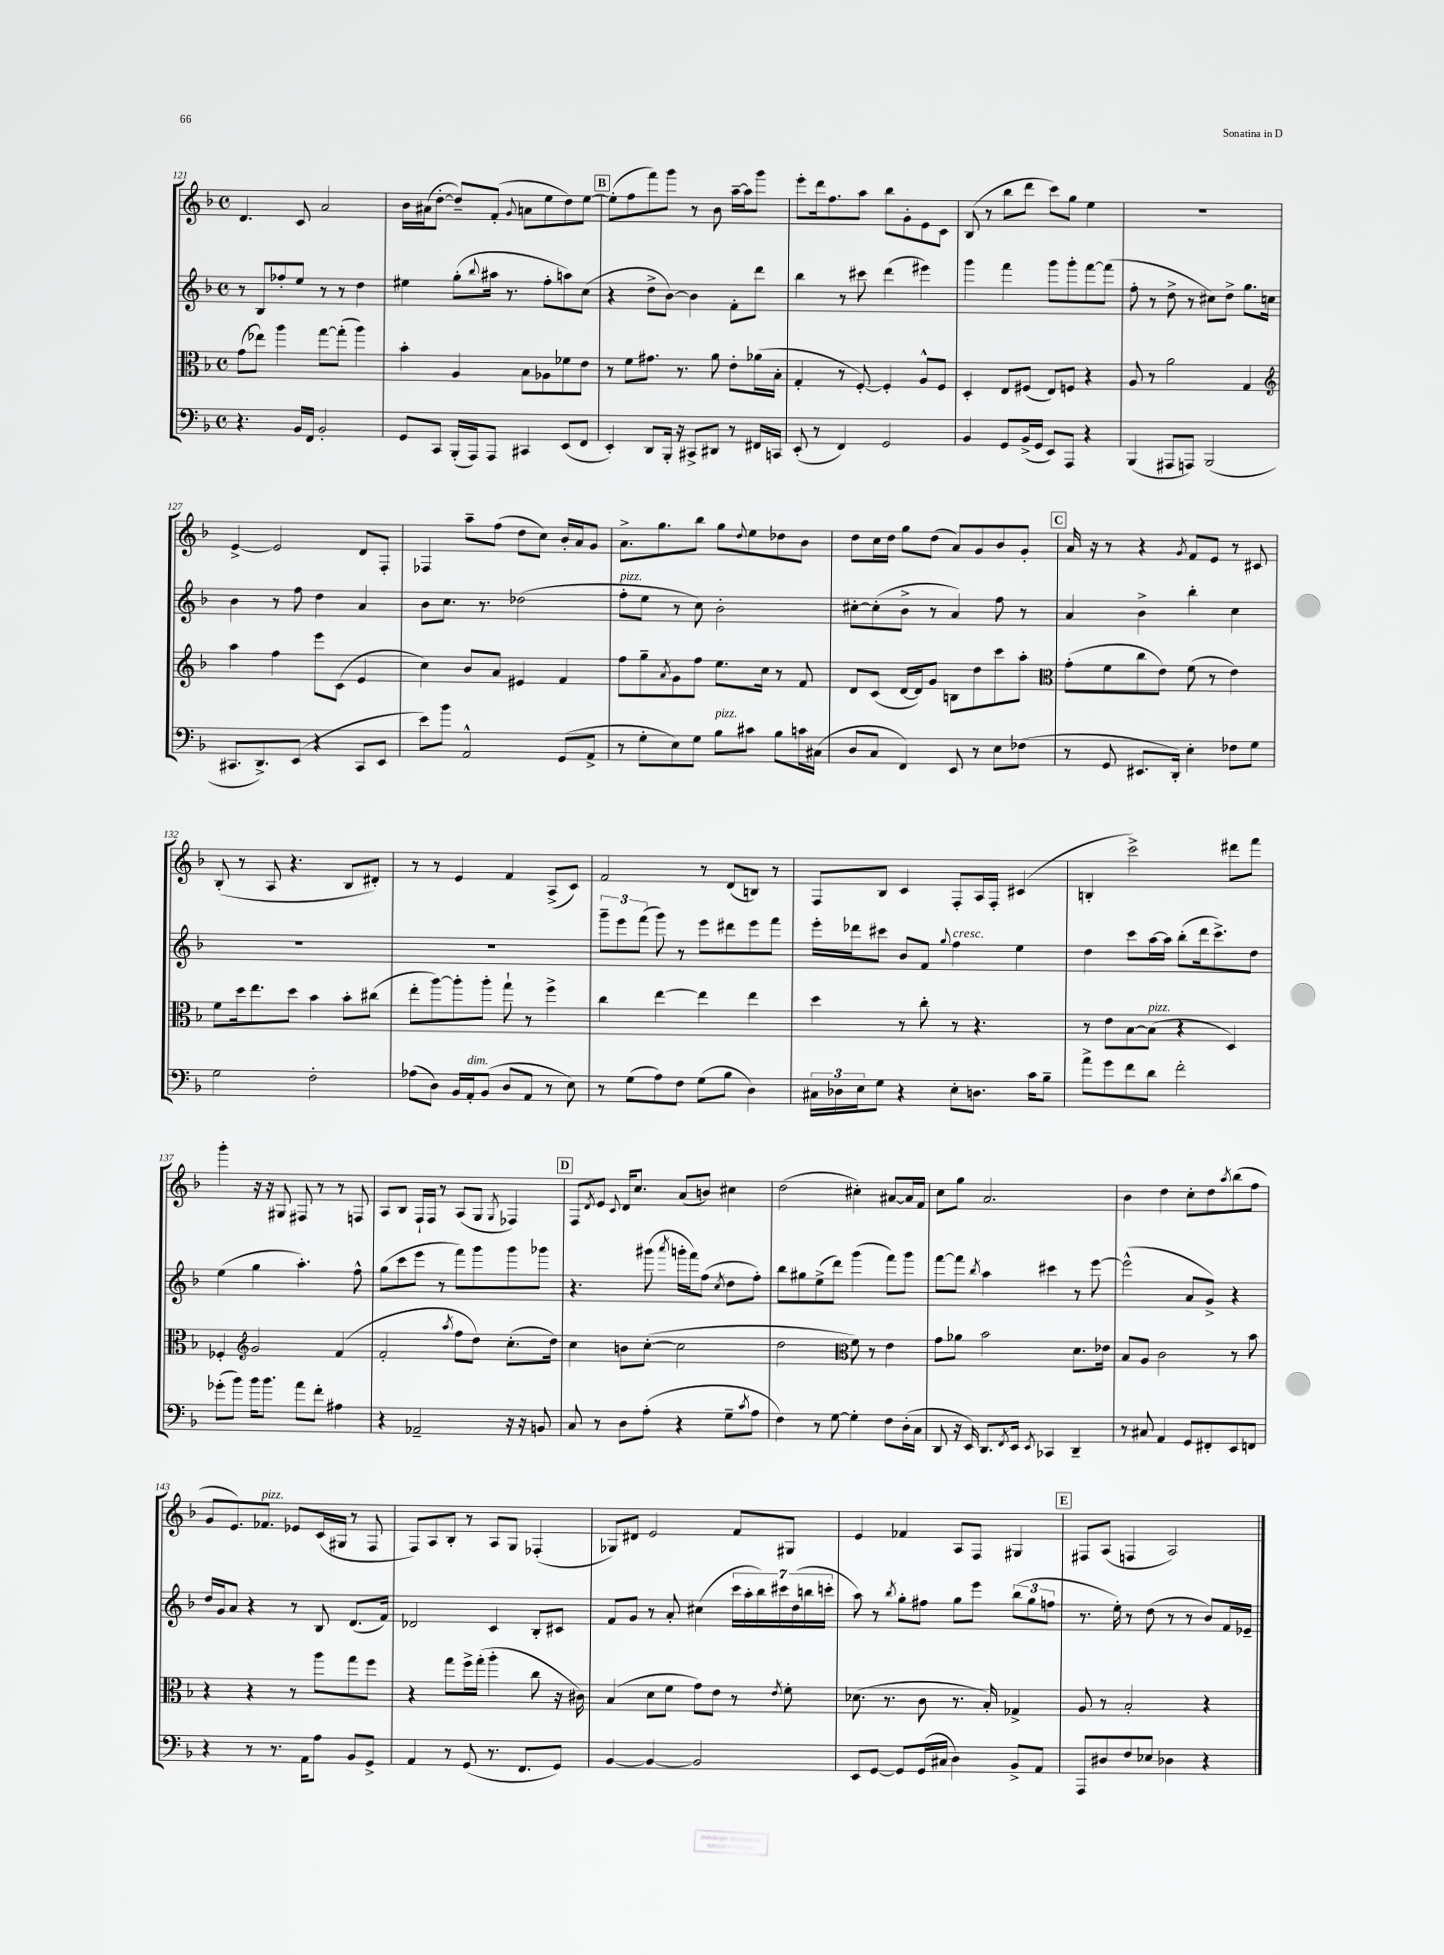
<<
\new StaffGroup <<
\new Staff = "s0" {
    \clef treble \key f \major \defaultTimeSignature \time 4/4
    d'4. c'8 a'2 |
    bes'16 ais'16( d''8~-. d''8--) f'8-.( \appoggiatura { g'8 } a'8 e''8 d''8) e''8~ |
    \mark \markup { \box "B" } e''8-.( f''8 f'''8) g'''8 r8 bes'8 a''16~-- a''16 g'''8 |
    e'''8-. d'''16 f''8. a''8 bes''8 g'8-. e'8 c'8 |
    bes8( r8 bes''8 d'''8 c'''8) g''8 e''4 |
    R1 |
    e'4~-> e'2 d'8 f8-. |
    fes4 a''8-- f''8( d''8 c''8) bes'16-. a'16 g'8 |
    a'8.-> g''8. bes''8 g''8 \appoggiatura { d''8 } e''8 des''8 bes'8 |
    d''8 c''16 d''16 g''8 d''8( a'8) g'8 bes'8 g'8-. |
    \mark \markup { \box "C" } a'16 r16 r8 r4 \acciaccatura { g'8 } f'8 e'8 r8 cis'8 |
    bes8-.( r8 a8 r4. bes8 dis'8-.) |
    r8 r8 e'4 f'4 a8->( c'8) |
    f'2 r8 d'8( b8) r8 |
    f8 bes8 c'4 f8-. a16 f16-. cis'4( |
    b4-. c'''2->) dis'''8 f'''8 |
    g'''4-. r16 r16 gis8 fis8 r8 r8 f8 |
    a8 bes8 f16-! f16 r8 a8( g8 \acciaccatura { g8 } fes4) |
    \mark \markup { \box "D" } f8 \acciaccatura { d'8 } e'8 \appoggiatura { c'8 } d'16 c''8. a'8( b'8) cis''4 |
    d''2( cis''4-.) ais'8~ ais'16 f'16 |
    c''8 g''8 a'2. |
    bes'4 d''4 c''8-. d''8 \acciaccatura { a''8 } bes''8( f''8 |
    g'8 e'8.) fes'8.^\markup { \italic "pizz." } ees'8 c'16( gis16 r8 f8 |
    f8) a8 bes8-. r8 a8 g8 fes4-.( |
    ges8) dis'8 e'2 f'8 gis8 |
    e'4 fes'4 a8 f8 gis4 |
    \mark \markup { \box "E" } fis8 a8( f4 a2) \bar "|." |
}
\new Staff = "s1" {
    \clef treble \key f \major \defaultTimeSignature \time 4/4
    r8 bes8 fes''8-. e''8 r8 r8 d''4 |
    eis''4 g''8-.( \appoggiatura { bes''8 } ais''16 r8. f''8-. a''8) c''8( |
    \mark \markup { \box "B" } r4 d''8-> bes'8~) bes'4 f'8-. d'''8 |
    bes''4 r8 cis'''8 d'''4( eis'''4) |
    g'''4 f'''4 g'''8 g'''8-. f'''8~ f'''8( |
    f''8-. r8 d''8-> r8 cis''8) d''8-> g''8. c''16 |
    bes'4 r8 f''8 d''4 a'4 |
    bes'8 c''8. r8. des''2( |
    f''8-.^\markup { \italic "pizz." } e''8 r8 c''8) bes'2-. |
    cis''8~-. cis''8-.( bes'8-> r8 a'4) f''8 r8 |
    \mark \markup { \box "C" } a'4 bes'4-> bes''4-. c''4 |
    R1 |
    R1 |
    \tuplet 3/2 { g'''8-- e'''8 f'''8( } g'''8) r8 e'''8 dis'''8 e'''8 f'''8 |
    e'''16-. des'''16 cis'''8 bes'8 f'8 \appoggiatura { g''8 } f''4^\markup { \italic "cresc." } e''4 |
    d''4 c'''8 a''16~ a''16 bes''8-.( d'''16 c'''8.->) d''8 |
    e''4( g''4 a''4.-.) f''8-^ |
    g''8( c'''8 e'''8 r8 f'''8) g'''8 g'''8 ges'''8 |
    \mark \markup { \box "D" } r4. gis'''8( \acciaccatura { a'''8 } g'''16-. f'''16) f''8( \acciaccatura { c''8 } d''8 f''8-.) |
    bes''8 gis''8 e''8->( d'''8) g'''4( f'''8) g'''8 |
    f'''8~ f'''8 \acciaccatura { bes''8 } a''4 cis'''4 r8 e'''8~ |
    e'''2-^( a'8 g'8->) r4 |
    d''16 g'16 a'8 r4 r8 bes8 d'8.( f'16) |
    des'2 c'4 bes8-. cis'8 |
    f'8 g'8 r8 a'8-. cis''4( \tuplet 7/4 { c'''16 a''16-. bes''16) cis'''16 d''16( b''16 c'''16-. } |
    a''8) r8 \acciaccatura { bes''8 } g''8-. fis''8 g''8 e'''8 \tuplet 3/2 { bes''8( g''8 f''8 } |
    \mark \markup { \box "E" } r8. e''16-.) r8 d''8( r8 r8 bes'8) f'16 ees'16-- \bar "|." |
}
\new Staff = "s2" {
    \clef alto \key f \major \defaultTimeSignature \time 4/4
    g'8( ees''8) a''4 g''8~ g''8-.( a''4) |
    bes'4-. a4 bes8 aes8 fes'8 e'8 |
    \mark \markup { \box "B" } r8 f'8 gis'8. r8. a'8 e'8-. aes'16( bes16-. |
    g4-. r8 f8~-.) f4-. a8-^ f8 |
    d4-. e8 fis8( e8) f8 r4 |
    a8 r8 a'2 g4 |
    \clef treble a''4 f''4 e'''8 c'8( e'4 |
    c''4) bes'8 a'8 eis'4 f'4 |
    f''8 g''8-- \acciaccatura { a'8 } g'8 f''8 e''8. c''16 r8 f'8 |
    d'8 c'8( d'16~ d'16) g'8 b8 d''8 c'''8 a''8-. |
    \mark \markup { \box "C" } \clef alto g'8-.( f'8 c''8 e'8) f'8( r8 e'4) |
    f'8 d''16 e''8. d''8 bes'4 bes'8-. cis''8( |
    e''8-. a''8~) a''8-. a''8-. g''8-! r8 f''4-> |
    c''4 e''4~ e''4 e''4 |
    d''4 r8 c''8-. r8 r4. |
    r8 e'8 bes8~ bes8^\markup { \italic "pizz." }( r4 d4) |
    fes4-. \clef treble g'2 f'4( |
    f'2-. \acciaccatura { a''8 } f''8 d''8) c''8.-.( d''16) |
    \mark \markup { \box "D" } c''4 b'8 c''8~-.( c''2 |
    d''2 \clef alto f'8) r8 e'4 |
    g'8 aes'8 bes'2 d'8. ees'16 |
    bes8 a8 c'2 r8 bes'8 |
    r4 r4 r8 a''8 g''8 f''8 |
    r4 g''8 f''16-> g''16-.( a''4-. c''8 r16 cis'16) |
    bes4( d'8 f'8 g'8) e'8 r8 \acciaccatura { e'8 } f'8-. |
    des'8.( r8. c'8 r8. bes16-.) ges4-> |
    \mark \markup { \box "E" } a8 r8 bes2-. r4 \bar "|." |
}
\new Staff = "s3" {
    \clef bass \key f \major \defaultTimeSignature \time 4/4
    r4. bes,16 f,16 bes,2-. |
    g,8 c,8 bes,,16-.( a,,16) a,,8 cis,4 e,8( f,8 |
    \mark \markup { \box "B" } e,4-.) d,8 bes,,16-. r16 cis,8-> dis,8 r8 fis,16 c,16 |
    e,8-.( r8 f,4) g,2 |
    bes,4 g,8 bes,16->( g,16 e,8) a,,8 r4 |
    bes,,4( ais,,8 a,,8) bes,,2( |
    cis,8. d,8.->) e,8( r4 cis,8 e,8 |
    e'8) bes'8 a,2-^ g,8( a,8-> |
    r8 g8-. e8) g8 bes8^\markup { \italic "pizz." } cis'8 bes8 c'16 cis16( |
    d8 c8 f,4) e,8 r8 e8 fes8( |
    \mark \markup { \box "C" } r8 g,8 eis,8. d,16-.) e4-. fes8 g8 |
    g2 f2-. |
    aes8( d8) bes,16 a,16-.^\markup { \italic "dim." } bes,8( d8 a,8 r8 e8) |
    r8 g8( a8) f8 g8( bes8 d4) |
    \tuplet 3/2 { cis16 des16 e16 } g8 r4 e8-. d8. c'16 bes8-- |
    a'8-> g'8 f'8 d'8 f'2-. |
    ges'8-.( bes'8) bes'16 bes'8. a'8 f'8-. ais4 |
    r4 aes,2-- r16 r16 b,8 |
    \mark \markup { \box "D" } c8 r8 d8 a8-.( r4 g8-- \acciaccatura { c'8 } a8 |
    f4) r8 g8~ g4-. f8 d16-.( c16 |
    d,8 r16 e,16) d,8. \acciaccatura { f,8 } e,16 \acciaccatura { e,8 } ces,4 d,4-- |
    r8 cis8 a,4 g,8 fis,8-. e,8 f,8 |
    r4 r8 r8. a,16 a8 bes,8 g,8-> |
    a,4 r8 g,8( r8. f,8. g,8) |
    bes,4~ bes,4~ bes,2 |
    e,8 g,8~ g,8 g,16( cis16 d4) bes,8-> a,8 |
    \mark \markup { \box "E" } a,,8 dis8 f8 ees8 des4 r4 \bar "|." |
}
>>
>>
\layout { \context { \Score currentBarNumber = #121 } }
